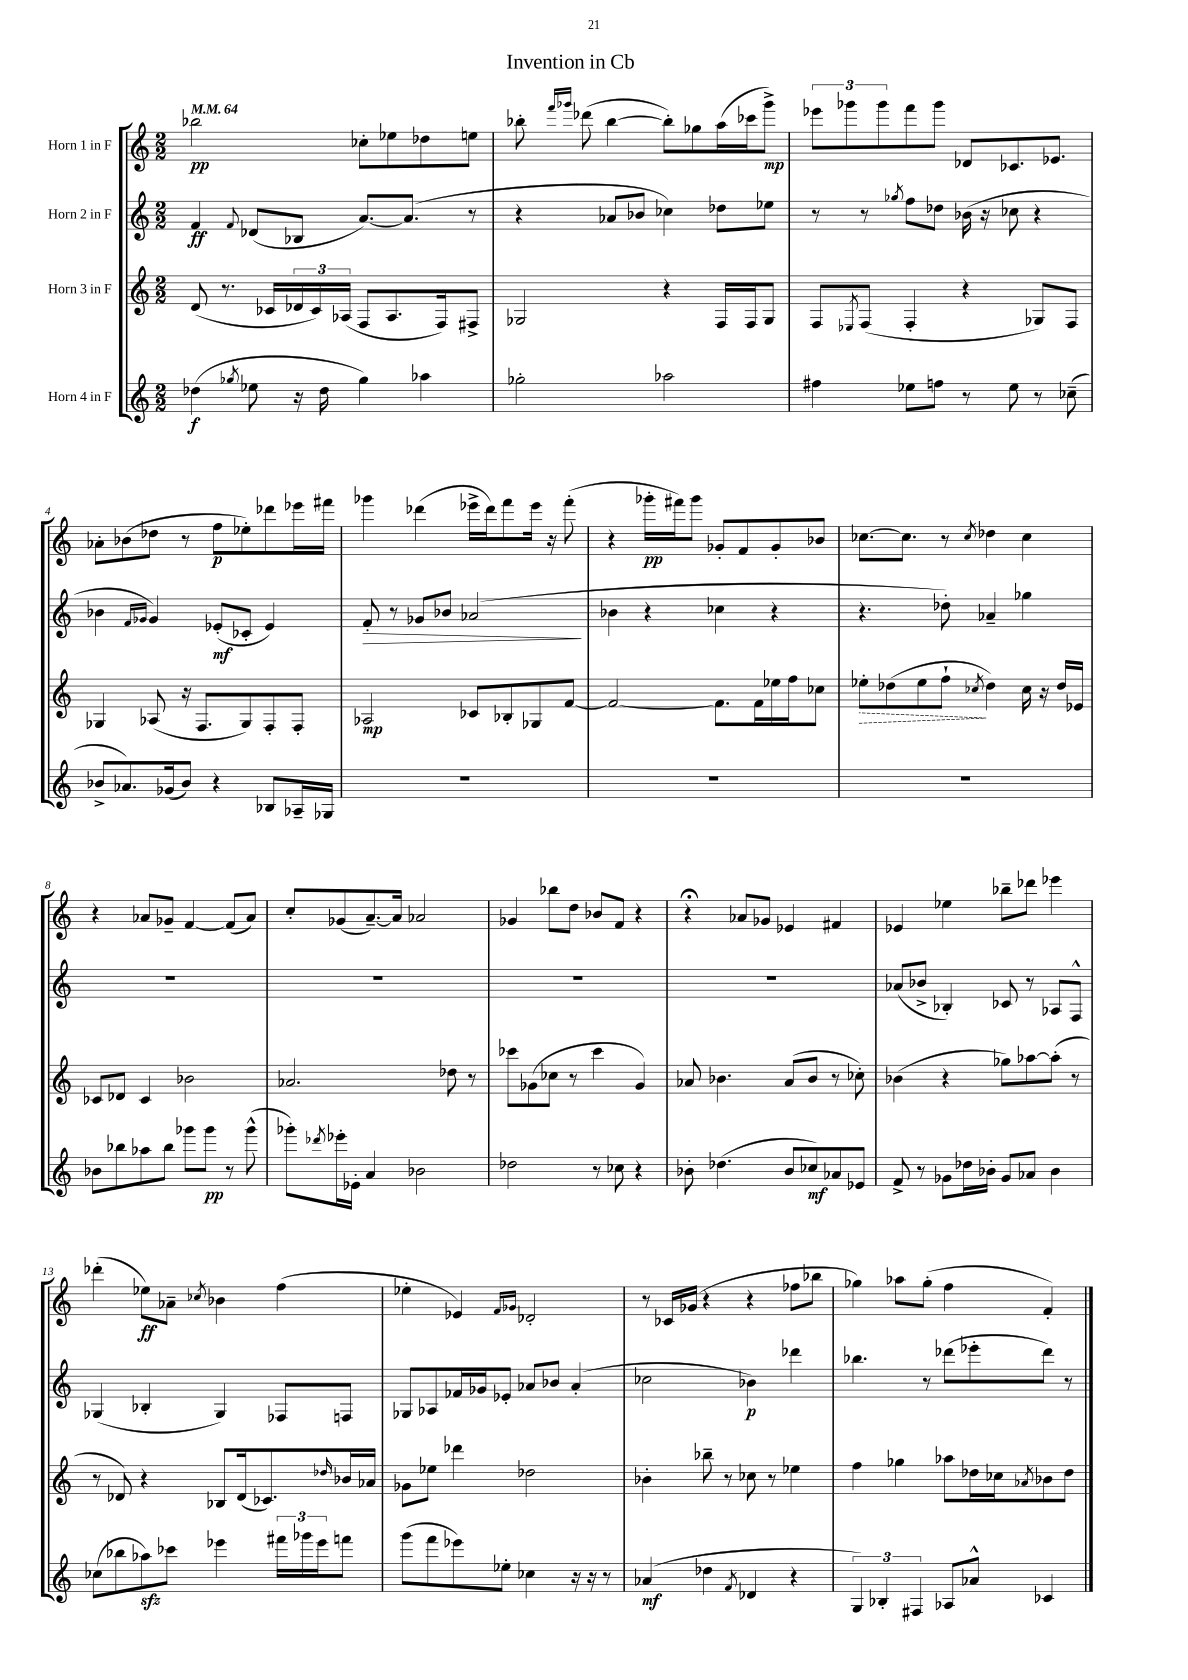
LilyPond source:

\header { title = "Invention in Cb" }
<<
\new StaffGroup <<
\new Staff = "s0" \with { instrumentName = "Horn 1 in F" } {
    \clef treble \key c \major \numericTimeSignature \time 2/2 \tempo 4 = 64
    bes''2\pp ces''8-. ees''8 des''8 e''8 |
    bes''8-. \grace { f'''16 ges'''16 } des'''8( bes''4~ bes''8-.) ges''8 a''16( ces'''16 ges'''8->\mp) |
    \tuplet 3/2 { ees'''8 ges'''8 ges'''8 } f'''8 ges'''8 des'8 ces'8. ees'8. |
    aes'8-. bes'8( des''8 r8 f''8\p ees''8-.) des'''8 ees'''16 fis'''16 |
    ges'''4 des'''4( ees'''16-> des'''16) f'''8 ees'''16 r16 f'''8-.( |
    r4 ges'''16-.\pp fis'''16) ges'''8 ges'8-. f'8 ges'8-. bes'8 |
    ces''8.~ ces''8. r8 \acciaccatura { ces''8 } des''4 ces''4 |
    r4 aes'8 ges'8-- f'4~ f'8( aes'8) |
    c''8-. ges'8( a'8.~--) a'16 aes'2 |
    ges'4 bes''8 d''8 bes'8 f'8 r4 |
    r4\fermata aes'8 ges'8 ees'4 fis'4 |
    ees'4 ees''4 bes''8-- des'''8 ees'''4 |
    des'''4-.( ees''8\ff) aes'8-- \acciaccatura { ces''8 } bes'4 f''4( |
    ees''4-. ees'4) \grace { f'16 ges'16 } des'2-. |
    r8 ces'16 ges'16( r4 r4 fes''8 bes''8 |
    ges''4) aes''8 ges''8-.( f''4 f'4-.) \bar "|." |
}
\new Staff = "s1" \with { instrumentName = "Horn 2 in F" } {
    \clef treble \key c \major \numericTimeSignature \time 2/2
    f'4\ff \appoggiatura { f'8 } des'8( bes8 a'8.~) a'8.( r8 |
    r4 aes'8 bes'8 ces''4) des''8 ees''8 |
    r8 r8 \acciaccatura { ges''8 } f''8 des''8 bes'16( r16 ces''8 r4 |
    bes'4 \grace { f'16 ges'16 } ges'4) ees'8-.\mf( ces'8-. ees'4) |
    f'8-.\> r8 ges'8 bes'8 aes'2\!( |
    bes'4 r4 ces''4 r4 |
    r4. des''8-.) aes'4-- ges''4 |
    R1 |
    R1 |
    R1 |
    R1 |
    aes'8( bes'8-> bes4-.) ces'8 r8 aes8 f8-^ |
    ges4( bes4-. ges4) fes8 f8 |
    ges8 aes8 fes'16 ges'16 ees'8-. aes'8 bes'8 aes'4-.( |
    ces''2 bes'4\p) des'''4 |
    bes''4. r8 des'''8( ees'''8-. des'''8) r8 \bar "|." |
}
\new Staff = "s2" \with { instrumentName = "Horn 3 in F" } {
    \clef treble \key c \major \numericTimeSignature \time 2/2
    d'8( r8. ces'16 \tuplet 3/2 { des'16 ces'16) aes16( } f8 aes8. f16) fis8-> |
    ges2 r4 f16 f16 ges8 |
    f8 \acciaccatura { ees8 } f8( f4-. r4 ges8) f8 |
    ges4 aes8( r16 f8. ges8) f8-. f8-. |
    aes2\mp ces'8 bes8-. ges8 f'8~ |
    f'2~ f'8. f'16 ees''16 f''16 ces''8 |
    \once \override Hairpin.style = #'dashed-line ees''8-.\> des''8( ees''8 f''8-!\! \acciaccatura { ces''8 } des''4) ces''16 r16 des''16 ees'16 |
    ces'8 des'8 ces'4 bes'2 |
    aes'2. des''8 r8 |
    ces'''8 ges'8( ces''8 r8 ces'''4 ges'4) |
    aes'8 bes'4. aes'8( bes'8 r8 ces''8-.) |
    bes'4( r4 ges''8) aes''8~ aes''8-.( r8 |
    r8 des'8) r4 bes8 des'16( ces'8.) \grace { des''16 } bes'16 aes'16 |
    ges'8 ees''8 des'''4 des''2 |
    bes'4-. bes''8-- r8 ces''8 r8 ees''4 |
    f''4 ges''4 aes''8 des''16 ces''16 \acciaccatura { aes'8 } bes'8 des''8 \bar "|." |
}
\new Staff = "s3" \with { instrumentName = "Horn 4 in F" } {
    \clef treble \key c \major \numericTimeSignature \time 2/2
    des''4\f( \acciaccatura { ges''8 } ees''8 r16 des''16 ges''4) aes''4 |
    ges''2-. aes''2 |
    fis''4 ees''8 f''8 r8 ees''8 r8 ces''8--( |
    bes'8-> aes'8.) ges'16( bes'8) r4 bes8 aes16-- ges16 |
    R1 |
    R1 |
    R1 |
    bes'8 bes''8 aes''8 bes''8 ges'''8 ges'''8\pp r8 ges'''8-^( |
    ges'''8-.) \acciaccatura { des'''8 } ees'''16-. ees'16-. a'4 bes'2 |
    des''2 r8 ces''8 r4 |
    bes'8-. des''4.( bes'8 ces''8\mf) aes'8 ees'8 |
    f'8-> r8 ges'8 des''16 bes'16-. ges'8 aes'8 bes'4 |
    ces''8( bes''8 aes''8\sfz) ces'''8 ees'''4 \tuplet 3/2 { fis'''16 ges'''16 ees'''16 } f'''8 |
    g'''8( f'''8 ees'''8) ees''8-. ces''4 r16 r16 r8 |
    aes'4\mf( des''4 \acciaccatura { f'8 } des'4 r4 |
    \tuplet 3/2 { g4) bes4-. fis4 } aes8 aes'8-^ ces'4 \bar "|." |
}
>>
>>
